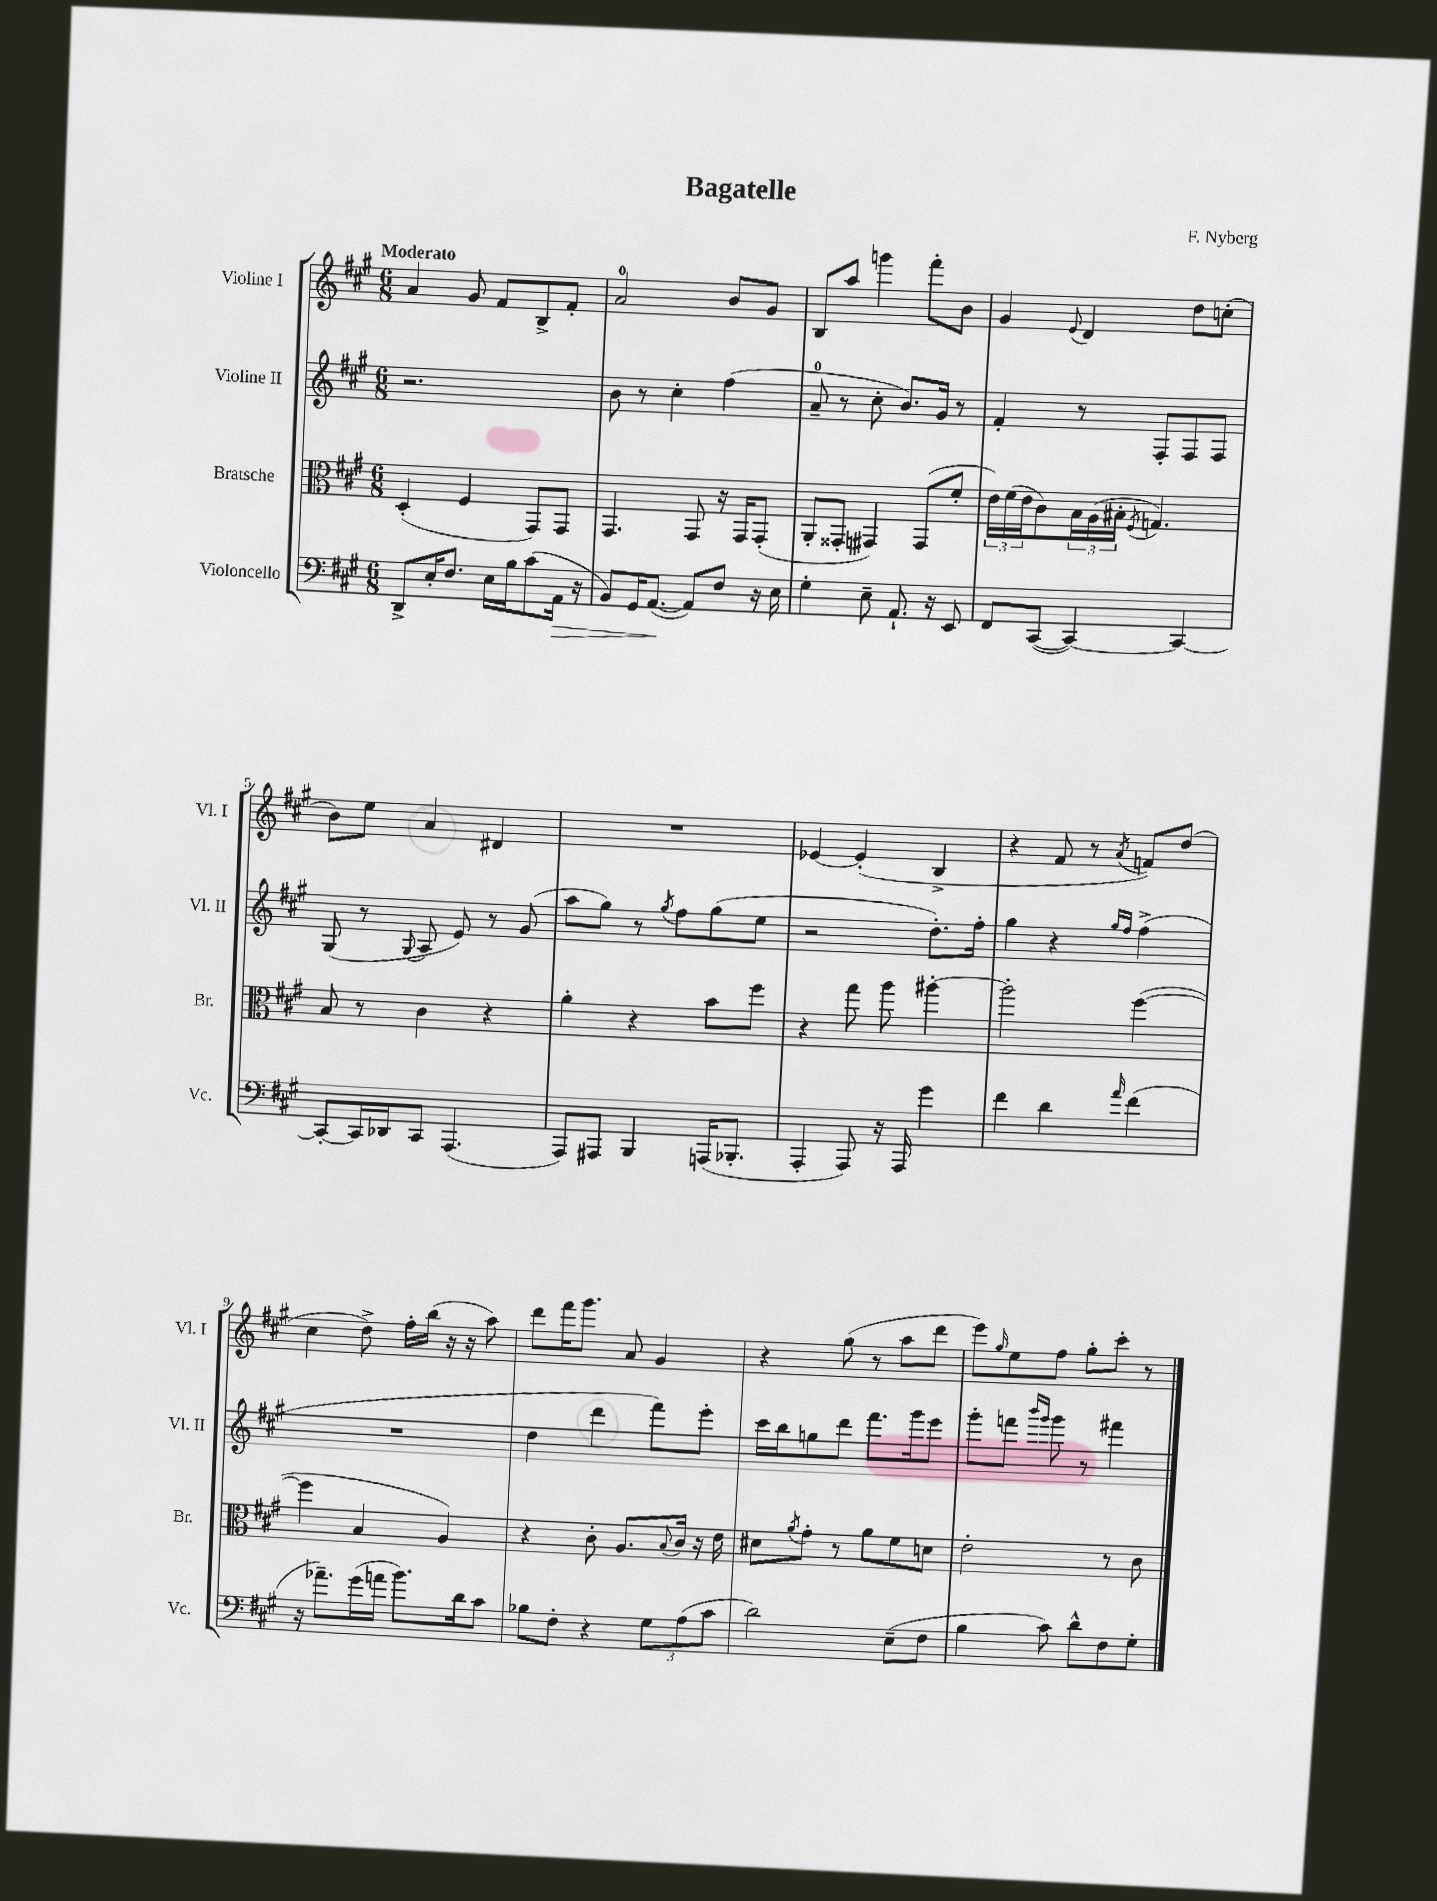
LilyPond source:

\header { title = "Bagatelle" composer = "F. Nyberg" }
<<
\new StaffGroup <<
\new Staff = "s0" \with { instrumentName = "Violine I" shortInstrumentName = "Vl. I" } {
    \clef treble \key a \major \numericTimeSignature \time 6/8 \tempo "Moderato"
    a'4 gis'8 fis'8 b8-> fis'8-. |
    a'2-0 b'8 gis'8 |
    b8 a''8 g'''4 fis'''8-. b'8 |
    gis'4 \appoggiatura { e'8 } d'4 d''8 c''8-.( |
    b'8) e''8 a'4 dis'4 |
    R2. |
    ees'4~ ees'4-.( b4-> |
    r4 fis'8 r8 \acciaccatura { a'8 } f'8) d''8( |
    cis''4 d''8->) fis''16-. b''16( r16 r16 a''8) |
    d'''8 fis'''16 gis'''8. a'8 gis'4 |
    r4 gis''8( r8 a''8 d'''8 |
    e'''8) \grace { gis''16 } e''8 fis''8 gis''8-. cis'''8-. r8 \bar "|." |
}
\new Staff = "s1" \with { instrumentName = "Violine II" shortInstrumentName = "Vl. II" } {
    \clef treble \key a \major \numericTimeSignature \time 6/8
    r2. |
    b'8 r8 cis''4-. fis''4( |
    a'8-0-- r8 cis''8-. b'8.) gis'16 r8 |
    fis'4-. r8 fis8-. fis8 fis8 |
    gis8( r8 \appoggiatura { gis8 } a8 e'8) r8 gis'8( |
    a''8 gis''8) r8 \acciaccatura { gis''8 } fis''8 gis''8( e''8 |
    r2 d''8.-.) fis''16-. |
    gis''4 r4 \grace { gis''16 fis''16 } fis''4->( |
    R2. |
    d''4 d'''4 fis'''8) e'''8-. |
    cis'''16 b''16 g''8 d'''8 fis'''8. gis'''16 e'''8 |
    gis'''8-. f'''8 \grace { b'''16 gis'''16 } gis'''8 r8 fis'''4 \bar "|." |
}
\new Staff = "s2" \with { instrumentName = "Bratsche" shortInstrumentName = "Br." } {
    \clef alto \key a \major \numericTimeSignature \time 6/8
    d4-.( fis4 gis,8) gis,8 |
    gis,4. gis,8 r16 gis,16 gis,8-.( |
    a,8-. gisis,8-. gis,4) gis,8( fis'8-. |
    \tuplet 3/2 { e'16) fis'16( e'16 } cis'8) \tuplet 3/2 { b16 a16( bis16-. } \acciaccatura { fis8 } g4.) |
    b8 r8 cis'4 r4 |
    a'4-. r4 b'8 fis''8 |
    r4 gis''8 a''8 ais''4~-. |
    ais''2-. fis''4~( |
    fis''4 b4 a4) |
    r4 cis'8-. a8. \appoggiatura { b8 } cis'16 r16 e'16 |
    dis'8 \acciaccatura { a'8 } gis'8-. r8 a'8 fis'8 d'8 |
    e'2-. r8 cis'8 \bar "|." |
}
\new Staff = "s3" \with { instrumentName = "Violoncello" shortInstrumentName = "Vc." } {
    \clef bass \key a \major \numericTimeSignature \time 6/8
    d,8-> e16-. fis8. e16 b16 cis'8( a,16\> r16 |
    b,8) gis,16 a,8.~\!( a,8) fis8 r16 e16 |
    gis4-. e8-- a,8.-! r16 e,8 |
    fis,8 cis,8~( cis,4~) cis,4~ |
    cis,8~-. cis,16 des,16 cis,8 a,,4.( |
    a,,8) ais,,8 b,,4 a,,16( bes,,8.-. |
    a,,4-. a,,8) r16 a,,16 gis'4 |
    fis'4 d'4 \grace { a'16 } fis'4( |
    r16 aes'8.--) gis'16( a'16 b'8.) d'16 cis'8 |
    bes8 fis8-. r4 \tuplet 3/2 { gis8 a8( cis'8 } |
    d'2) e8--( fis8 |
    b4 cis'8) d'8-^ fis8 gis8-. \bar "|." |
}
>>
>>
